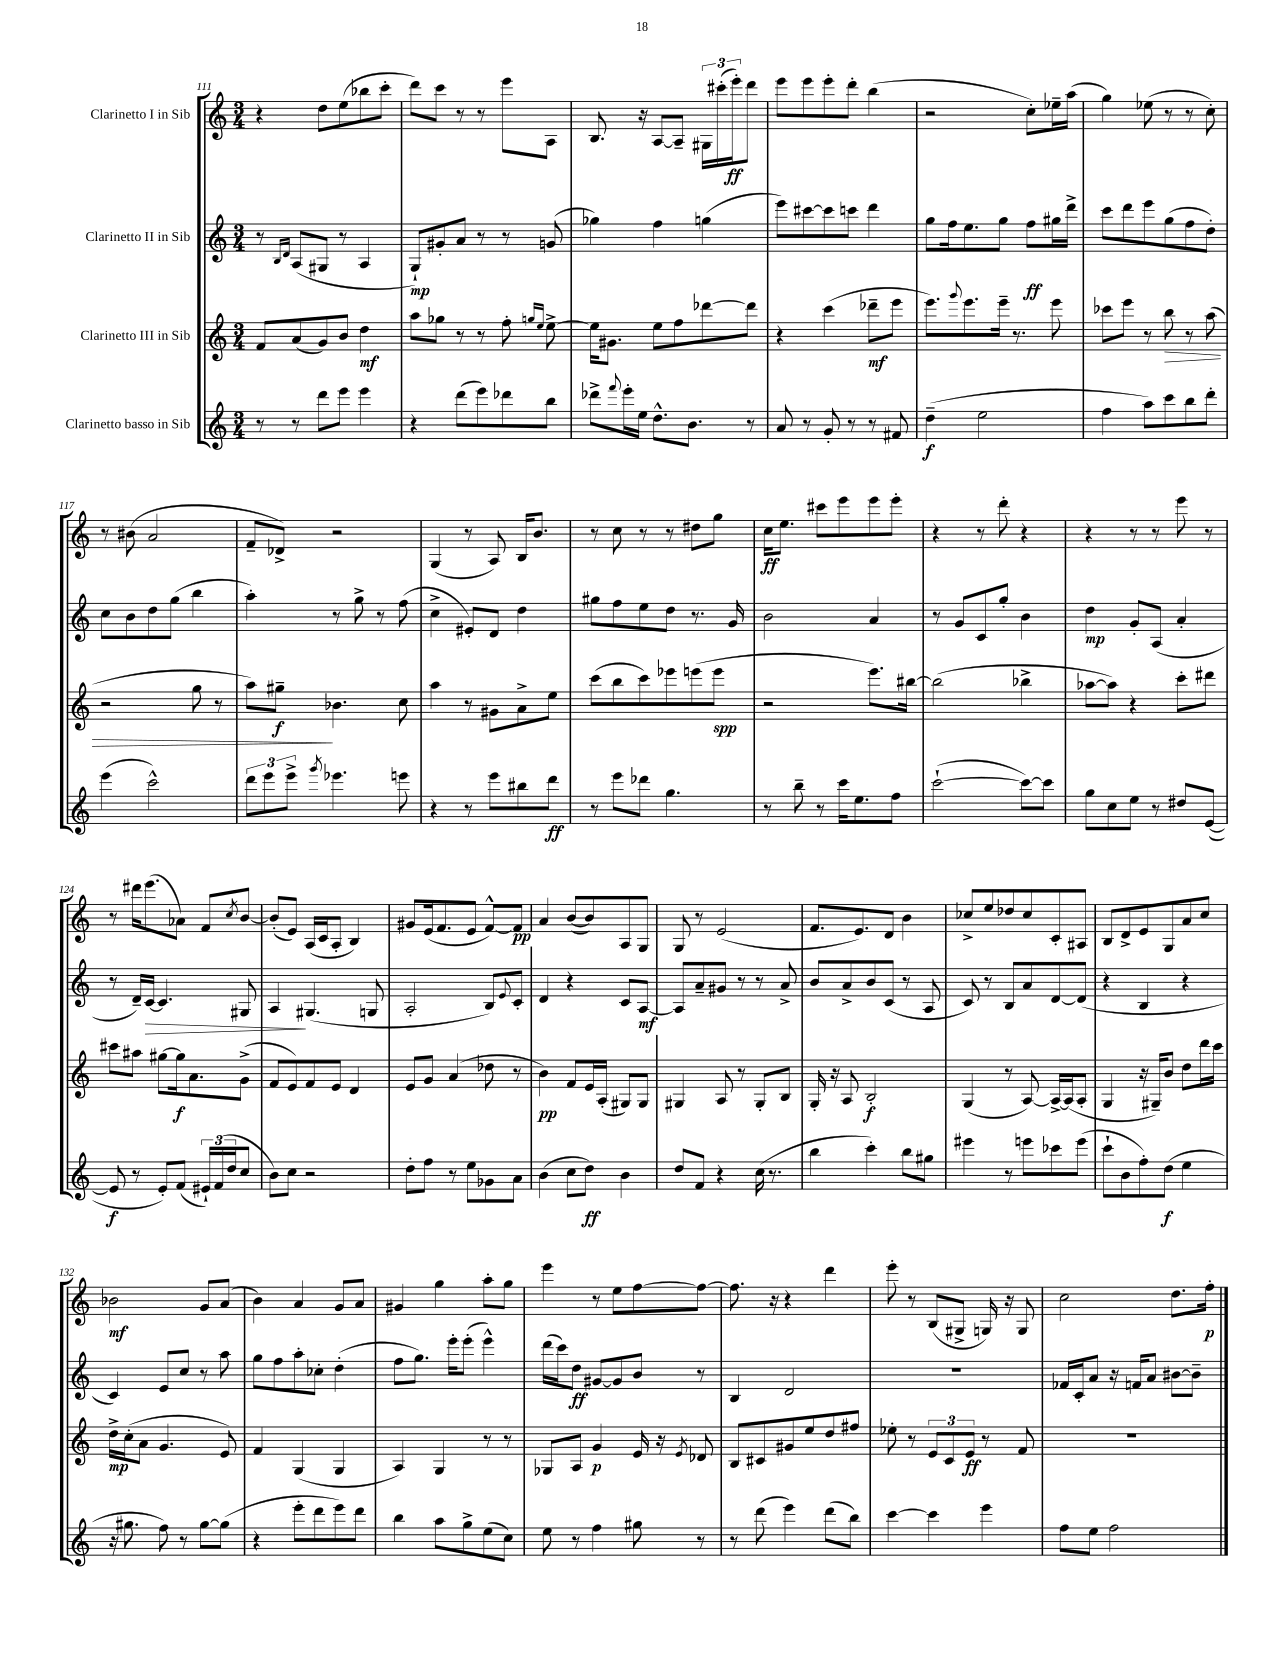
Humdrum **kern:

**kern	**kern	**kern	**kern
*staff4	*staff3	*staff2	*staff1
*clefG2	*clefG2	*clefG2	*clefG2
*k[]	*k[]	*k[]	*k[]
*M3/4	*M3/4	*M3/4	*M3/4
8r	8f	8r	4r
.	.	16qqB	.
.	.	16qqd	.
8r	(8a	(8A	.
8ddd	8g)	8G#	8dd
8eee	8b	8r	(8ee
4eee	4dd	4A	8bb-
.	.	.	8ccc'
=	=	=	=
4r	8aa	8G`)	8ddd)
.	8gg-	8g#'	8ccc
(8ddd	8r	8a	8r
8eee)	8r	8r	8r
8ddd-	8ff'	8r	8eee
.	16qqgg	.	.
.	16qqee	.	.
8bb	[8ee^	(8g	8A
=	=	=	=
8ddd-^	16ee]	4gg-)	8.B
.	8.g#	.	.
8qqfff	.	.	.
16eee'	.	.	.
16ee	.	.	16r
8.dd^^	8ee	4ff	[8A
.	8ff	.	8A~]
8.b	.	.	.
.	[8ddd-	(4gg	24G#
.	.	.	(24ccc#'
.	.	.	24eee')
8r	8ddd-]	.	8ddd
=	=	=	=
8a	4r	8eee)	8eee
8r	.	[8ccc#	8eee
8g'	(4ccc	8ccc#]	8eee'
8r	.	8ccc	8ddd'
8r	8ddd-~	4ddd	(4bb
8f#	8eee	.	.
=	=	=	=
(4dd~	8.eee)	8gg	2r
.	.	16ff	.
.	8qqggg	.	.
.	8.eee	8.ee	.
2ee	.	.	.
.	16eee~	8gg	.
.	8.r	.	.
.	.	8ff	8cc')
.	8eee	16gg#	16ee-~
.	.	16ddd^	(16aa
=	=	=	=
4ff	8ccc-	8ccc	4gg)
.	8eee	8ddd	.
8aa)	8r	8eee	(8ee-
8ccc	8bb	(8gg	8r
8bb	8r	8ff	8r
8ddd'	(8aa	8dd')	8cc')
=	=	=	=
(4eee	2r	8cc	8r
.	.	8b	(8b#
2ccc^^)	.	8dd	2a
.	.	(8gg	.
.	8gg	4bb	.
.	8r	.	.
=	=	=	=
12ddd	8aa)	4aa')	8f~
12eee	.	.	.
.	8gg#~	.	8d-^)
12eee^	.	.	.
8qggg	.	.	.
4.eee-	4.b-	8r	2r
.	.	8gg^	.
.	.	8r	.
8eee	8cc	(8ff	.
=	=	=	=
4r	4aa	4cc^	(4G
8r	8r	8e#')	8r
8eee	8g#	8d	8A)
8bb#	8a^	4dd	16B
.	.	.	8.b
8ddd	8ee	.	.
=	=	=	=
8r	(8ccc	8gg#	8r
8eee	8bb	8ff	8cc
8ddd-	8ccc)	8ee	8r
4.gg	8eee-	8dd	8r
.	(8eee	8.r	8dd#
.	8eee	.	8gg
.	.	16g	.
=	=	=	=
8r	2r	2b	16cc
.	.	.	8.ee
8bb~	.	.	.
8r	.	.	8ccc#
16ccc	.	.	8eee
8.ee	.	.	.
.	8.eee)	4a	8eee
8ff	.	.	8eee'
.	[16bb#	.	.
=	=	=	=
([2ccc`	(2bb#]	8r	4r
.	.	8g	.
.	.	8c	8r
.	.	8gg'	8ddd'
8ccc_)	4bb-^	4b	4r
8ccc]	.	.	.
=	=	=	=
8gg	[8aa-	4dd	4r
8cc	8aa-])	.	.
8ee	4r	8g'	8r
8r	.	(8A	8r
8dd#	8ccc'	4a'	8eee
([8e	8ddd#	.	8r
=	=	=	=
8e]	8ccc#	8r	8r
8r	8aa#	16d~)	16ddd#
.	.	[16c	(8.eee
8e')	[8gg#	4.c]	.
(8f	16gg#]	.	8a-)
.	8.a	.	.
24e#`)	.	.	8f
(24f	.	.	.
24dd	.	.	.
.	.	.	8qcc
8cc	(8g^	8G#	[8b
=	=	=	=
8b)	8f	4A	(8b']
8cc	8e)	.	8e)
2r	8f	(4.G#	(16A
.	.	.	16c
.	8e	.	8A'
.	4d	.	4B)
.	.	8G	.
=	=	=	=
8dd'	8e	2A'	8g#
8ff	8g	.	(16e
.	.	.	8.f
8r	(4a	.	.
8ee	.	.	8e
8g-	8dd-	8B)	[8f^^)
.	.	8qqe	.
8a	8r	8c'	8f]
=	=	=	=
(4b	4b)	4d	4a
8cc	8f	4r	([8b
8dd)	16e	.	8b])
.	(16A'	.	.
4b	8G#)	8c	8A
.	8G#	[8A	8G
=	=	=	=
8dd	4G#	8A]	8G
8f	.	8a~	8r
4r	8A	8g#	(2e
.	8r	8r	.
(16cc	8G#'	8r	.
8.r	.	.	.
.	8B	8a^	.
=	=	=	=
4bb	16G'	8b	8.f
.	16r	.	.
.	8A	8a^	.
.	.	.	8.e)
4ccc')	2B'	8b	.
.	.	(8c	8d
8bb	.	8r	4b
8gg#	.	8A	.
=	=	=	=
4eee#	(4G	8c)	8cc-^
.	.	8r	8ee
8r	8r	8B	8dd-
8eee	[8A)	8a	8cc-
8ccc-	16A^_	[8d	8c'
.	(16A]	.	.
(8eee	8A'	(8d]	8A#
=	=	=	=
8ccc`	4G	4r	8B
8b	.	.	8d^
8ff')	16r	4B	8e
.	16G#~)	.	.
(8dd	8b	.	8G
4ee	8dd	4r	8a
.	16ddd	.	8cc
.	16ccc	.	.
=	=	=	=
16r	16dd^	4c)	2b-
8.gg#	(16cc'	.	.
.	8a	.	.
8ff)	4.g	8e	.
8r	.	8cc	.
[8gg#	.	8r	8g
(8gg#]	8e)	8aa	(8a
=	=	=	=
4r	4f	8gg	4b)
.	.	8ff	.
8eee'	(4G	8aa'	4a
8ddd	.	8cc-'	.
8eee)	4G	(4dd'	8g
8ddd	.	.	8a
=	=	=	=
4bb	4A)	8ff	4g#
.	.	8.gg)	.
8aa	4G	.	4gg
.	.	16eee'	.
8gg^	.	(8eee'	.
(8ee	8r	4eee^^)	8aa'
8cc)	8r	.	8gg
=	=	=	=
8ee	8G-	(16ddd	4eee
.	.	16ccc)	.
8r	8A	8dd	.
4ff	4g	[8g#	8r
.	.	8g#]	8ee
8gg#	16e	8b	[8ff
.	16r	.	.
.	8qe	.	.
8r	8d-	8r	8ff_
=	=	=	=
8r	8B	4B	8.ff]
(8ddd	8c#	.	.
.	.	.	16r
4eee)	8g#	2d	4r
.	8ee	.	.
(8ddd	8dd	.	4ddd
8bb)	8ff#	.	.
=	=	=	=
[4ccc	8ee-'	2.r	8eee'
.	8r	.	8r
4ccc]	12e	.	(8B
.	12c	.	.
.	.	.	8G#^
.	12e	.	.
4eee	8r	.	16G)
.	.	.	16r
.	8f	.	8G
=	=	=	=
8ff	2.r	16f-	2cc
.	.	16c'	.
8ee	.	8a	.
2ff	.	16r	.
.	.	16f	.
.	.	8a	.
.	.	[8b#	8.dd
.	.	8b#~]	.
.	.	.	16ff'
==	==	==	==
*-	*-	*-	*-
